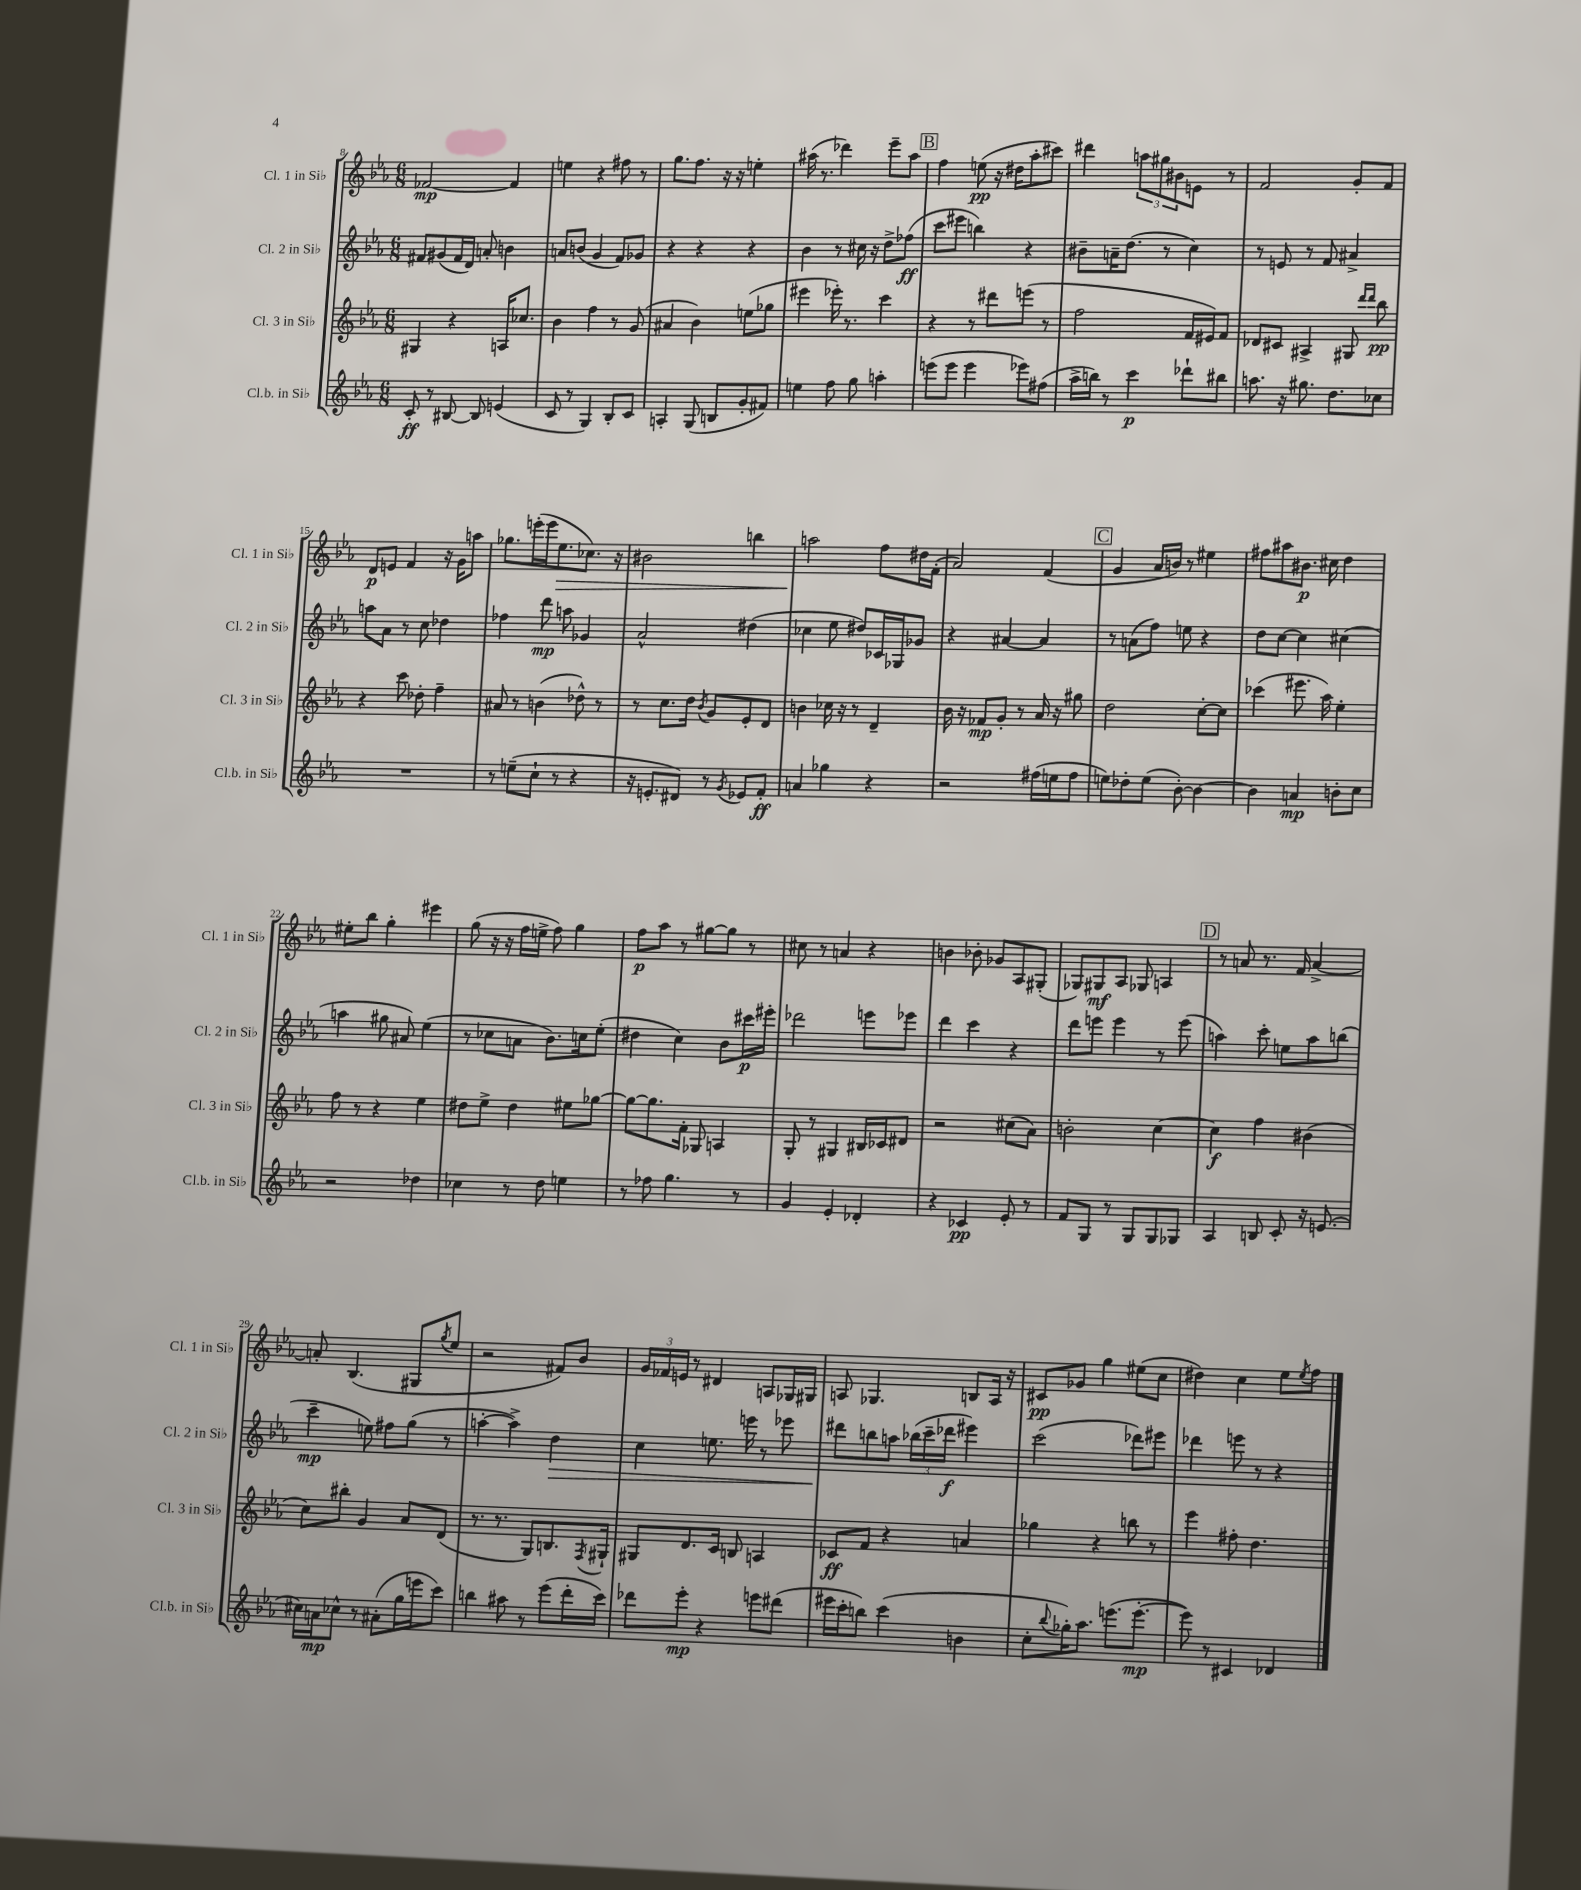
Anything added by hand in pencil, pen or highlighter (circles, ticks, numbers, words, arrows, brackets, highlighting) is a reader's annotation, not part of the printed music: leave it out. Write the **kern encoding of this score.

**kern	**kern	**kern	**kern
*staff4	*staff3	*staff2	*staff1
*clefG2	*clefG2	*clefG2	*clefG2
*k[b-e-a-]	*k[b-e-a-]	*k[b-e-a-]	*k[b-e-a-]
*M6/8	*M6/8	*M6/8	*M6/8
8c'	4G#	8f#	[2f-
8r	.	(8g#	.
[8B#	4r	16f#	.
.	.	16d)	.
8B#]	.	8a'	.
(4e	16A	4b	4f-]
.	8.cc-	.	.
=	=	=	=
8c	4b-	8a	4ee
8r	.	(8b	.
4G)	4ff	4g	4r
8B-'	8r	8f)	8ff#
8c	(8g	8g-	8r
=	=	=	=
4A'	4a#	4r	8.gg
.	.	.	8.ff
(8G	4b-)	4r	.
8B	.	.	16r
.	.	.	16r
8g'	(8ee	4r	4ee'
8f#)	8gg-	.	.
=	=	=	=
4ee	4eee#	4b-	(16aa#
.	.	.	8.r
8ff	16eee-')	8r	4ddd-)
.	8.r	.	.
8gg	.	16cc#	.
.	.	16r	.
4aa'	4ccc	8dd^	8eee-~
.	.	(8ff-	8aa#
=	=	=	=
(8eee	4r	8ccc	4ff
8eee	.	8eee#	.
4eee	8r	4bb)	(8ee
.	8ddd#	.	16r
.	.	.	16dd#
8eee-)	(8eee	4r	8aa-'
(8ff#	8r	.	8ccc#)
=	=	=	=
16aa-^	2ff	8b#~	4ddd#
16bb)	.	.	.
8r	.	16a~	.
.	.	(8.dd	.
4ccc	.	.	12aa
.	.	.	12gg#
.	.	8r	.
.	.	.	12b#
8ddd-`	16f	4cc)	8e
.	16e#)	.	.
8bb#	8f	.	8r
=	=	=	=
8.aa	8d-	8r	2f
.	8c#	8e	.
16r	.	.	.
8.gg#	4A#^	8r	.
.	.	8f	.
8.dd	.	.	.
.	8G#	4a#^	8g'
.	16qqddd	.	.
.	16qqddd	.	.
8cc-	8bb-	.	8f
=	=	=	=
2.r	4r	8aa	8d
.	.	8a-	8e
.	8ccc	8r	4f
.	8dd-'	8cc	.
.	4ff~	4dd-	16r
.	.	.	16g
.	.	.	8aa
=	=	=	=
8r	8a#	4ff-	8.gg-
(8ee~	8r	.	.
.	.	.	(16eee'
8cc`	(4b	8ddd	16eee
.	.	.	8.ee-
8r	.	8aa	.
4r	8dd-^^)	4g-	8.cc-)
.	8r	.	.
.	.	.	16r
=	=	=	=
16r	8r	2a-^^	2b#
8.e'	.	.	.
.	8.cc	.	.
8d#)	.	.	.
.	16dd	.	.
.	8qb-	.	.
8r	8g	.	.
8qg	.	.	.
8e-	8e-'	(4dd#	4bb
8f'	8d	.	.
=	=	=	=
4a	4b	4cc-	2aa
4gg-	16cc-	8ee-	.
.	16r	.	.
.	8r	8dd#)	.
4r	4d~	16c-	8ff
.	.	16G-	.
.	.	8g-	16dd#
.	.	.	(16f'
=	=	=	=
2r	16b-	4r	2a-)
.	16r	.	.
.	8f-	.	.
.	8g'	[4a#	.
.	8r	.	.
(16ff#	16a-	4a#]	(4f
16ee	16r	.	.
8ff#	8gg#	.	.
=	=	=	=
8ee)	2dd	8r	4g
8dd-'	.	(8a	.
(8ee	.	8ff)	16a-
.	.	.	16b)
[8b-')	.	8ee	8r
4b-_	[8cc'	4r	4ee#
.	8cc]	.	.
=	=	=	=
4b-]	(4ccc-	8dd	8ff#
.	.	[8cc	8aa#
4a	8.eee#	4cc]	8.b#
.	16aa-)	.	16cc#
8b'	4ee-'	(4cc#	4dd
8cc	.	.	.
=	=	=	=
2r	8ff	4aa	8ee#'
.	8r	.	8bb-
.	4r	8gg#	4gg'
.	.	8a#)	.
4dd-	4ee-	(4ee-	4eee#
=	=	=	=
4cc-	8dd#	8r	(8gg
.	8ee-^	8cc-	16r
.	.	.	16r
8r	4dd#	8a	16ff
.	.	.	16ee^
8dd	.	8.b-)	8ff)
4ee	8ee#	.	4gg
.	.	16cc	.
.	[8gg-	(8ee-'	.
=	=	=	=
8r	8gg-_	4dd#	8ff
8ff-	8.gg-]	.	8aa-
4.gg	.	4cc)	8r
.	16f'	.	.
.	8G-	.	[8gg#
.	4A	8b-	8gg#]
8r	.	16ccc#	8r
.	.	16eee#'	.
=	=	=	=
4g	8G'	2ddd-	8cc#
.	8r	.	8r
4e-'	4G#	.	4a
4d-'	16B#	8eee	4r
.	16c-	.	.
.	8d#	8eee-	.
=	=	=	=
4r	2r	4ddd	4b
4c-	.	4ccc	8b-'
.	.	.	8g-
8e-'	(8cc#	4r	8A-
8r	8a-)	.	(8G#'
=	=	=	=
8f	2b'	8ddd	8G-)
8G	.	8eee	8G#
8r	.	4eee	8A-
8G	.	.	8G-
8G	[4cc	8r	4A
8G-	.	(8eee	.
=	=	=	=
4A-	4cc]	4aa)	8r
.	.	.	8a
8B	4ff	8ccc'	8.r
8c'	.	8ee	.
.	.	.	16f
16r	(4b#	8aa	[4a^
(8.e	.	.	.
.	.	(8bb	.
=	=	=	=
16cc#)	8cc)	4ccc~	8a']
16a	.	.	.
8cc-^^	8bb#'	.	(4.B-
8r	4g	8ee)	.
(8a#'	.	8ff#	.
16gg	8a-	(8gg	8G#
16eee	.	.	.
.	.	.	8qgg
8ccc)	(8d	8r	8ee-
=	=	=	=
4bb	8.r	[4aa'	2r
.	8.r	.	.
8aa#	.	4aa^])	.
8r	8G)	.	.
(8eee-	8.B	4dd	8f#)
16ddd'	.	.	8b-
.	8qF	.	.
16ccc)	16G#`	.	.
=	=	=	=
8ddd-	8G#	4cc	24g
.	.	.	24f-
.	.	.	24e
8eee-'	8.d	.	8r
4r	.	8.ee	4d#
.	16c	.	.
.	8B	.	.
.	.	16eee	.
8eee	4A	8r	8A
(8ddd#	.	8eee-	16G-
.	.	.	16G#
=	=	=	=
16eee#	8c-	8ddd#	8A
16ccc'	.	.	.
8bb)	8f	8bb	4.G-
(4ccc	4r	8aa	.
.	.	(24bb-	.
.	.	24ccc~	.
.	.	24ddd-	.
4b	4a	4eee#)	8B
.	.	.	16A
.	.	.	16r
=	=	=	=
8cc'	4gg-	(2ccc	8c#
8qqbb-	.	.	.
16gg-')	.	.	8g-
8.aa-	.	.	.
.	4r	.	4gg
(8.eee	.	.	.
.	8bb	8ddd-)	(8ee#
[8.eee'	.	.	.
.	8r	8eee#	8cc
=	=	=	=
8eee])	4eee-	4ddd-	4dd#)
8r	.	.	.
4c#	8ff#'	8eee	4cc
.	4.dd	8r	.
4d-	.	4r	8ee-
.	.	.	8qee-
.	.	.	8ff
==	==	==	==
*-	*-	*-	*-
